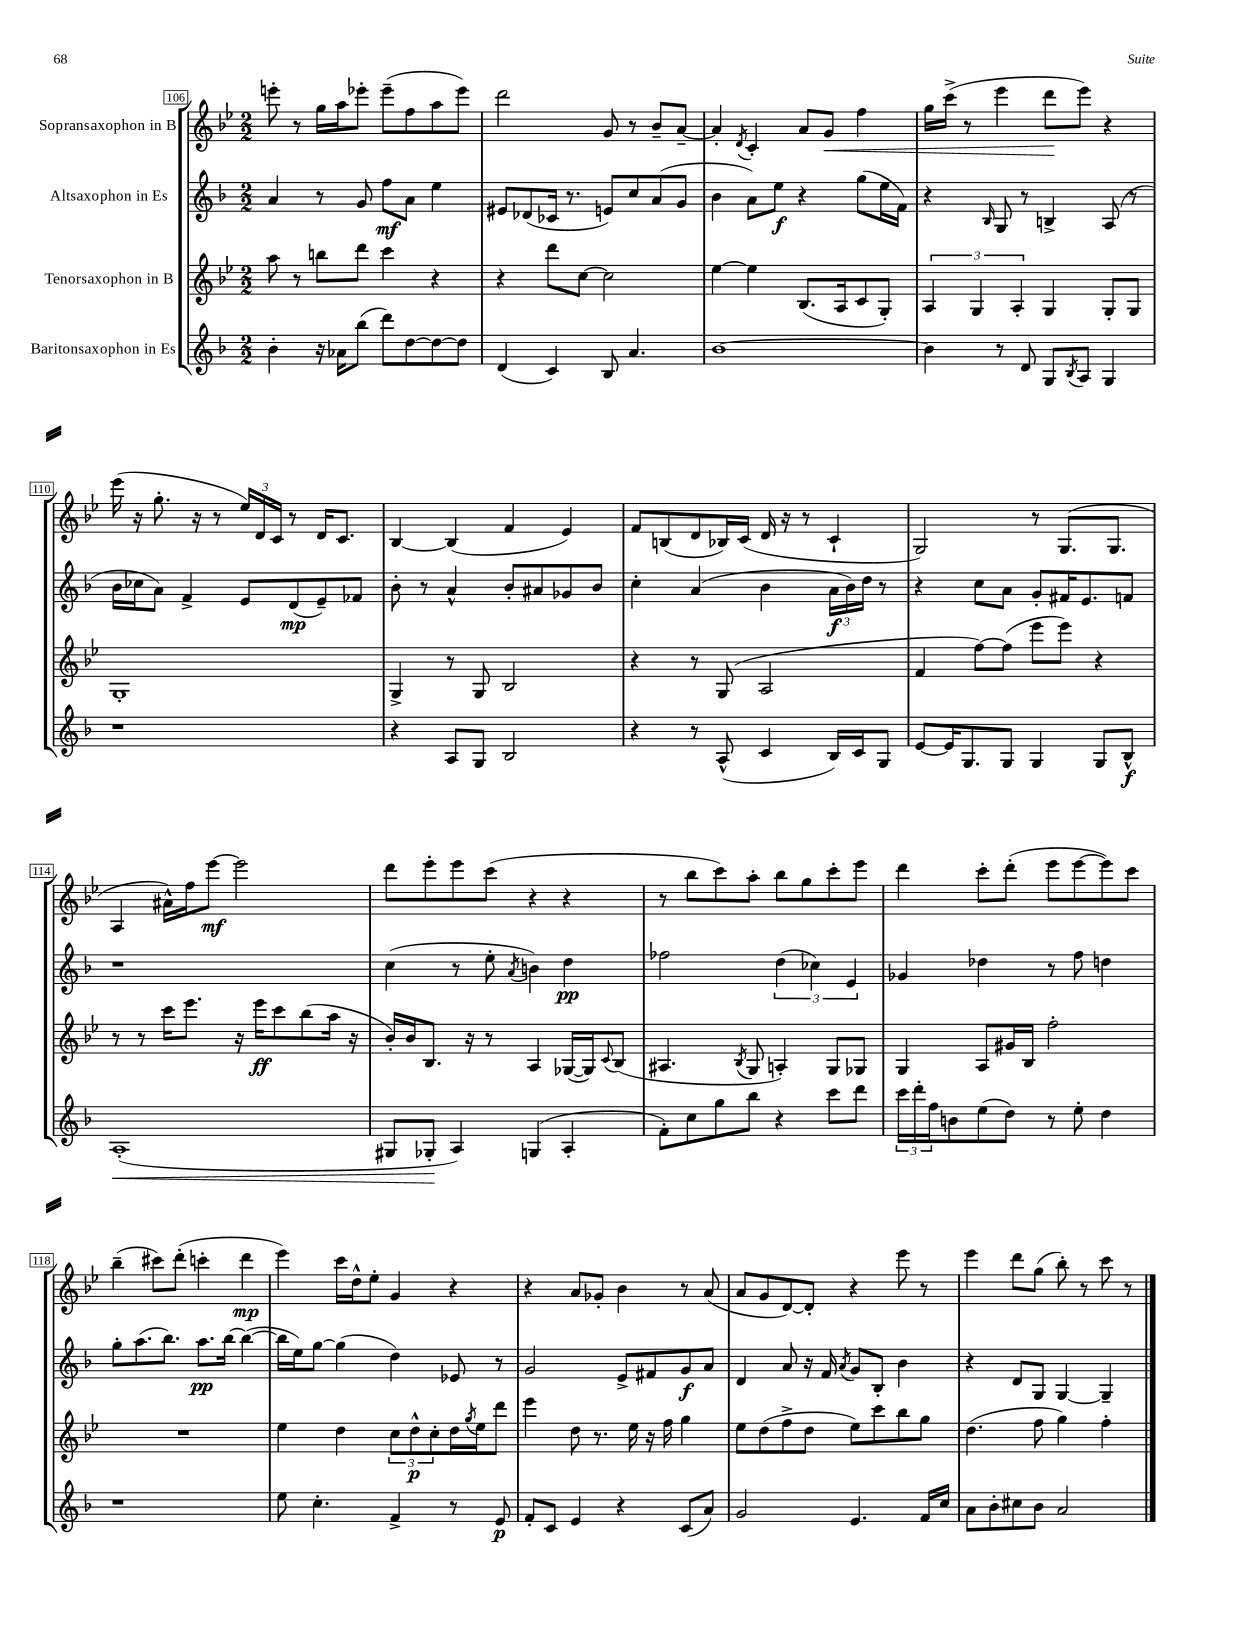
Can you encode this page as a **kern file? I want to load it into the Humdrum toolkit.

**kern	**kern	**kern	**kern
*staff4	*staff3	*staff2	*staff1
*clefG2	*clefG2	*clefG2	*clefG2
*k[b-]	*k[b-e-]	*k[b-]	*k[b-e-]
*M2/2	*M2/2	*M2/2	*M2/2
4b-'\	8aa\	4a/	8eee'\
.	8r	.	8r
16r	8bb\L	8r	16gg\LL
16a-\LK	.	.	16aa\J
(8bb-\J	8ddd\J	8g/	8eee-'\J
8ddd\L)	4ccc\	8ff\L	(8eee-~\L
[8dd\	.	8a\J	8ff\
8dd\_	4r	4ee\	8aa\
8dd\]J	.	.	8eee-\J)
=	=	=	=
(4d/	4r	8e#/L	2ddd\
.	.	(8d-/	.
4c/)	8ddd\L	16c-/Jk	.
.	.	8.r	.
.	[8cc\J	.	.
8B-/	2cc\]	8e/L)	8g/
4.a/	.	8cc/	8r
.	.	(8a/	8b-~/L
.	.	8g/J	[8a~/J
=	=	=	=
[1b-	[4ee-\	4b-\	4a'/]
.	.	.	8qd/
.	4ee-\]	8a\L)	4c'/
.	.	8ee\J	.
.	(8.B-/L	4r	8a/L
.	.	.	8g/J
.	16A/k	.	.
.	8c/	(8gg\L	4ff\
.	8G'/J)	16ee\L	.
.	.	16f\JJ)	.
=	=	=	=
4b-\]	6A/	4r	16gg\LL
.	.	.	(16ccc^\JJ
.	.	.	8r
.	6G/	.	.
.	.	16qqB-/	.
8r	.	8G/	4eee-\
.	6A'/	.	.
8d/	.	8r	.
8G/L	4G/	4B^/	8ddd\L
8qB-/	.	.	.
8A/J	.	.	8eee-\J)
4G/	8G'/L	(8A/	4r
.	8G/J	8r	.
=	=	=	=
1r	1G'	16b-\LL	(16eee-\
.	.	16cc-\J	16r
.	.	8a\J)	8.gg'\
.	.	4f^/	.
.	.	.	16r
.	.	.	8r
.	.	8e/L	24ee-/LL)
.	.	.	24d/
.	.	.	24c/JJ
.	.	(8d/	8r
.	.	8e~/)	16d/LK
.	.	.	8.c/J
.	.	8f-/J	.
=	=	=	=
4r	4G^/	8b-'\	[4B-/
.	.	8r	.
8A/L	8r	4a^^/	(4B-/]
8G/J	8G/	.	.
2B-/	2B-/	8b-'/L	4f/
.	.	8a#/	.
.	.	8g-/	4e-/)
.	.	8b-/J	.
=	=	=	=
4r	4r	4cc'\	8f/L
.	.	.	(8B/
8r	8r	(4a/	8d/
(8A^^/	(8G/	.	16B-/L)
.	.	.	(16c/JJ
4c/	2A/	4b-\	16d/
.	.	.	16r
.	.	.	8r
16B-/LL)	.	24a\LL	4c`/
.	.	24b-\)	.
16c/J	.	.	.
.	.	24dd\JJ	.
8G/J	.	8r	.
=	=	=	=
[8e/L	4f/	4r	2G/)
16e/]K	.	.	.
8.G/	.	.	.
.	[8ff\L)	8cc\L	.
8G/J	(8ff\]J	8a\J	.
4G/	8eee-\L	8g'/L	8r
.	8eee-\J)	16f#/K	(8.G/L
.	.	8.e/	.
8G/L	4r	.	.
.	.	.	8.G/J
8B-^^/J	.	8f/J	.
=	=	=	=
(1A'	8r	1r	4A/
.	8r	.	.
.	16ccc\LK	.	16a#^^\LL)
.	8.eee-\J	.	16ff\J
.	.	.	[8eee-\J
.	16r	.	2eee-\]
.	16eee-\LK	.	.
.	8ccc\	.	.
.	(8bb-\	.	.
.	16aa\Jk	.	.
.	16r	.	.
=	=	=	=
8G#/L	16b-'/LL)	(4cc\	8ddd\L
.	16b-/J	.	.
8G-'/J	8.B-/J	.	8eee-'\
4A/)	.	8r	8eee-\
.	16r	.	.
.	8r	8ee'\	(8ccc\J
.	.	8qa/	.
(4G/	4A/	4b\)	4r
4A'/	([16G-/LL	4dd\	4r
.	16G-/]J)	.	.
.	8qqc/	.	.
.	(8B-/J	.	.
=	=	=	=
8f'\L)	4.A#/	2ff-\	8r
8cc\	.	.	8bb-\L
8gg\	.	.	8ccc\)
.	8qB-/	.	.
8bb-\J	8G/	.	8aa'\J
4r	4A'/)	(6dd\	8bb-\L
.	.	.	8gg\
.	.	6cc-\)	.
8ccc\L	8G/L	.	8ccc'\
.	.	6e/	.
8ddd\J	8G-/J	.	8eee-\J
=	=	=	=
24ccc\LL	4G/	4g-/	4ddd\
24ddd'\	.	.	.
24ff\J	.	.	.
8b\	.	.	.
(8ee\	8A/L	4dd-\	8ccc'\L
8dd\J)	16g#/L	.	(8ddd'\J
.	16B-/JJ	.	.
8r	2ff'\	8r	8eee-\L
8ee'\	.	8ff\	[8eee-\
4dd\	.	4dd\	8eee-\])
.	.	.	8ccc\J
=	=	=	=
1r	1r	8gg'\L	(4bb-~\
.	.	(8.aa\	.
.	.	.	8ccc#\L)
.	.	8.bb-\J)	.
.	.	.	(8ddd'\J
.	.	8.aa\L	4ccc'\
.	.	[16bb-\Jk	.
.	.	(4bb-\_	4ddd\
=	=	=	=
8ee\	4ee-\	16bb-\]LL	4eee-\)
.	.	16ee\J)	.
4.cc'\	.	[8gg\J	.
.	4dd\	(4gg\]	16ccc\LL
.	.	.	16dd^^\J
.	.	.	8ee-'\J
4f^/	12cc\L	4dd\)	4g/
.	12dd^^\	.	.
.	12cc'\	.	.
8r	16dd\L	8e-/	4r
.	8qgg/	.	.
.	16ee-\J	.	.
8e/	8ddd\J	8r	.
=	=	=	=
8f'/L	4eee-\	2g/	4r
8c/J	.	.	.
4e/	8dd\	.	8a/L
.	8.r	.	8g-'/J
4r	.	8e^/L	4b-\
.	16ee-\	.	.
.	16r	8f#/	.
.	16ff\	.	.
(8c/L	4gg\	8g/	8r
8a/J)	.	8a/J	(8a/
=	=	=	=
2g/	8ee-\L	4d/	8a/L
.	(8dd\	.	8g/
.	8ff^\	8a/	[8d/)
.	8dd\J	16r	8d'/]J
.	.	16f/	.
.	.	8qa/	.
4.e/	8ee-\L)	8g/L	4r
.	8ccc\	8B-'/J	.
.	8bb-\	4b-\	8eee-\
16f/LL	8gg\J	.	8r
16cc/JJ	.	.	.
=	=	=	=
8a\L	(4.dd\	4r	4eee-\
8b-'\	.	.	.
8cc#\	.	8d/L	8ddd\L
8b-\J	8ff\	8G/J	(8gg\J
2a/	4gg\)	[4G/	8bb-'\)
.	.	.	8r
.	4ff'\	4G~/]	8ccc\
.	.	.	8r
==	==	==	==
*-	*-	*-	*-
